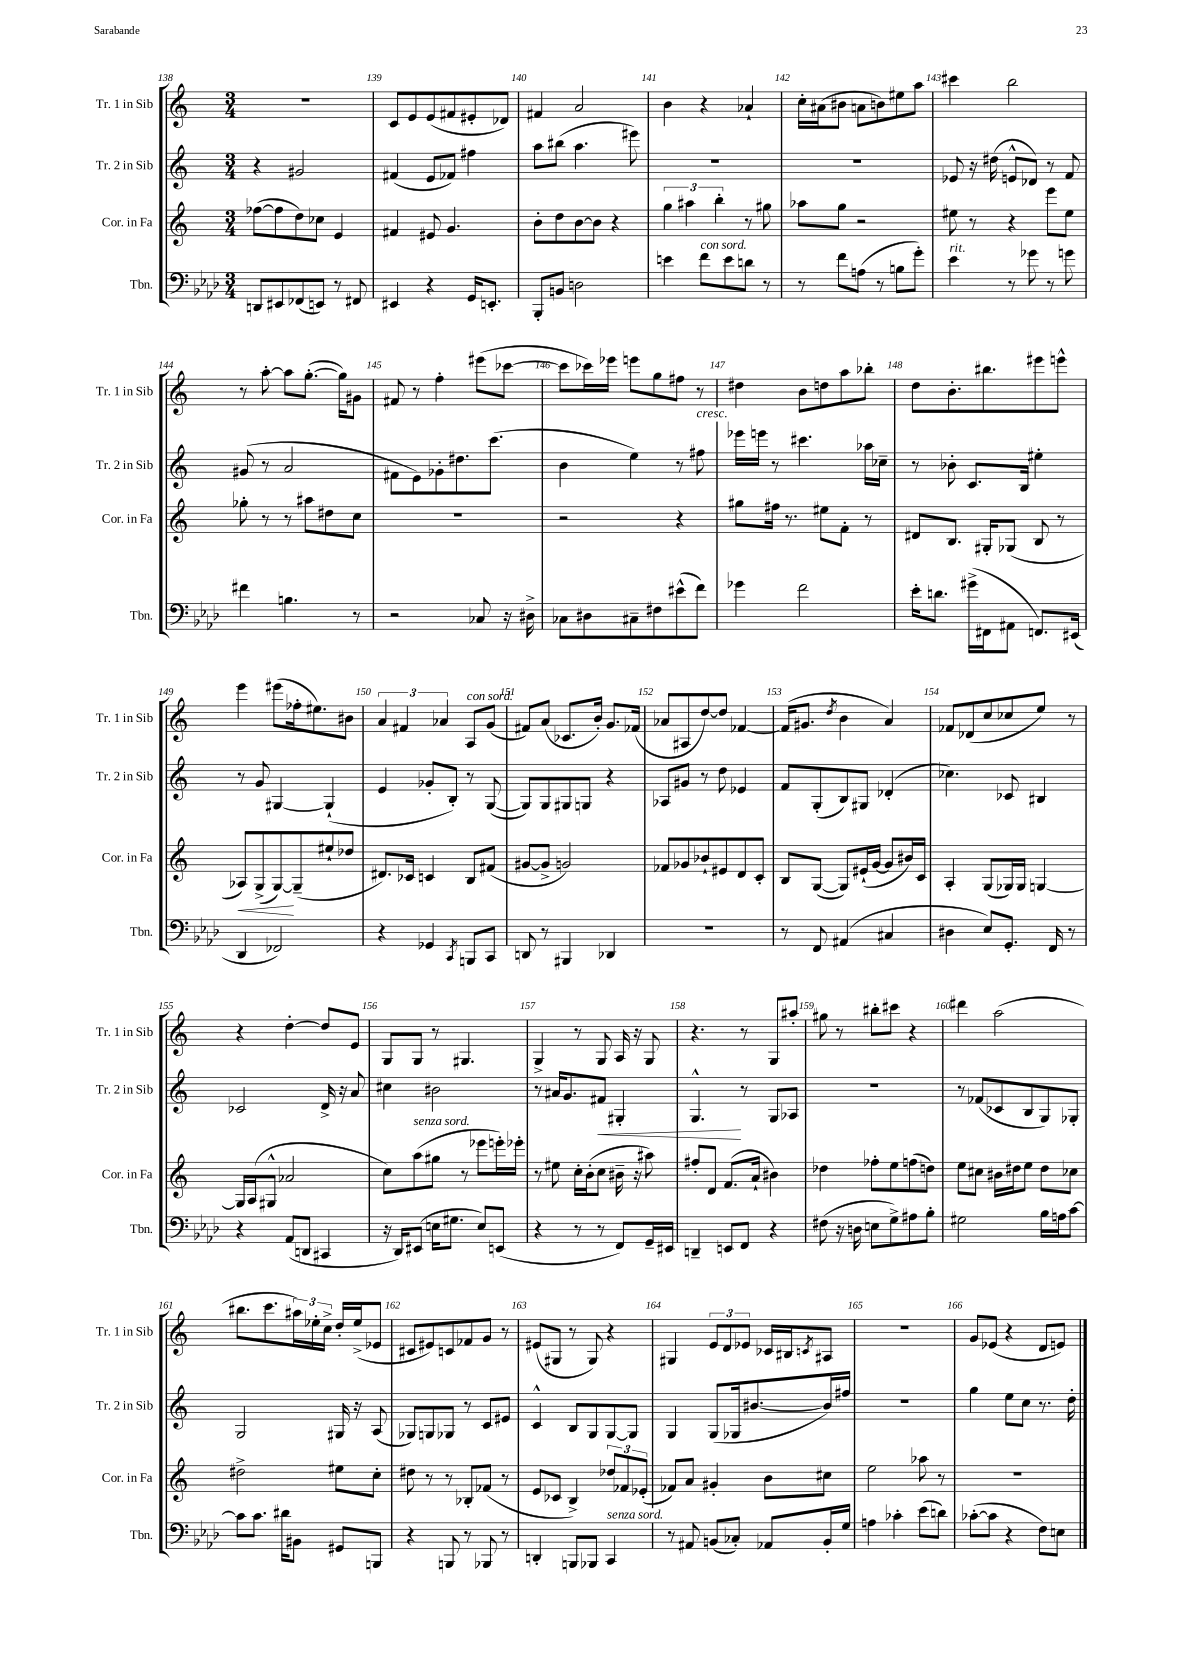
<<
\new StaffGroup <<
\new Staff = "s0" \with { instrumentName = "Tr. 1 in Sib" shortInstrumentName = "Tr. 1 in Sib" } {
    \clef treble \key c \major \numericTimeSignature \time 3/4
    R2. |
    c'8 e'8 e'8( fis'8 eis'8-. des'8) |
    fis'4 a'2 |
    b'4 r4 aes'4-! |
    c''16-. ais'16( bis'8 a'8 b'8) eis''8 a''8 |
    cis'''4 b''2 |
    r8 a''8~-. a''8 g''8.~-.( g''16) gis'8 |
    fis'8 r8 f''4-. eis'''8( ces'''8~ |
    ces'''8 ces'''16) ees'''16 e'''8 g''8 fis''8 r8 |
    dis''4 b'8 d''8 a''8 bes''8-. |
    d''8 b'8.-. bis''8. eis'''8 e'''8-^ |
    e'''4 eis'''8( fes''16-. eis''8.) bis'8 |
    \tuplet 3/2 { a'4 fis'4 aes'4 } a8^\markup { \italic "con sord." } g'8( |
    fis'8) a'8( ces'8. b'16-.) g'8. fes'16( |
    aes'8 ais8 d''8~) d''8 fes'4~ |
    fes'16( gis'8. \acciaccatura { d''8 } b'4 a'4) |
    fes'8 des'8( c''8 ces''8 e''8) r8 |
    r4 d''4~-. d''8 e'8 |
    g8 g8 r8 gis4. |
    g4-> r8 g8 a16 r16 g8 |
    r4. r8 g8 ais''8-. |
    gis''8 r8 bis''8-. cis'''8 r4 |
    dis'''4 a''2( |
    bis''8. c'''8. \tuplet 3/2 { ais''16) ees''16-. c''16-> } d''16-. ees''16->( ees'8 |
    cis'8 eis'8) c'8 fes'8 g'8 r8 |
    eis'8( gis8 r8 gis8) r4 |
    gis4 \tuplet 3/2 { e'8 d'8 ees'8 } ces'16 bis16 \acciaccatura { c'8 } ais8 |
    R2. |
    g'8 ees'8( r4 d'8 e'8) \bar "|." |
}
\new Staff = "s1" \with { instrumentName = "Tr. 2 in Sib" shortInstrumentName = "Tr. 2 in Sib" } {
    \clef treble \key c \major \numericTimeSignature \time 3/4
    r4 gis'2 |
    fis'4( e'8 fes'8) fis''4 |
    a''8 bis''8( a''4. eis'''8) |
    R2. |
    R2. |
    ees'8 r16 dis''16( e'8-^ des'8) r8 f'8 |
    gis'8( r8 a'2 |
    fis'8 e'8) ges'8-. dis''8. c'''8.( |
    b'4 e''4) r8 fis''8^\markup { \italic "cresc." } |
    ees'''16 e'''16 r8 cis'''4. aes''16 ces''16-- |
    r8 bes'8-. c'8. b16 eis''4-. |
    r8 g'8 gis4~ gis4-!( |
    e'4 ges'8-. b8-.) r8 g8~( |
    g8) g8 gis8 g8 r4 |
    aes8 gis'8 r8 d''8 ees'4 |
    f'8 g8-.( b8) gis8 des'4-.( |
    ces''4.) ces'8 bis4 |
    ces'2 d'16-> r16 a'8 |
    cis''4 bis'2 |
    r8 ais'16 g'8. fis'8\< gis4-. |
    g4.-^\! r8 g8 aes8 |
    R2. |
    r8 fes'8( ces'8 b8 g8) ges8-. |
    g2 gis16 r16 a8( |
    ges8) g8 ges8 r8 c'8 eis'8 |
    c'4-^ b8 g8 g8~ g8 |
    g4 g8( ges16 bis'8.~ bis'16) fis''16 |
    R2. |
    g''4 e''8 c''8 r8. d''16-. \bar "|." |
}
\new Staff = "s2" \with { instrumentName = "Cor. in Fa" shortInstrumentName = "Cor. in Fa" } {
    \clef treble \key c \major \numericTimeSignature \time 3/4
    fes''8~( fes''8 d''8) ces''8 e'4 |
    fis'4 eis'8 g'4. |
    b'8-. d''8 b'8~ b'8 r4 |
    \tuplet 3/2 { g''4 ais''4 b''4-. } r8 gis''8 |
    aes''8 g''8 r2 |
    eis''8 r8 r4 e'''8 eis''8 |
    ges''8-. r8 r8 ais''8 dis''8 c''8 |
    R2. |
    r2 r4 |
    gis''8 fis''16 r8. eis''8 f'8-. r8 |
    dis'8 b8. gis16-. ges8( b8 r8 |
    aes8\<) g8->( g8~\!) g8--( eis''8-! des''8 |
    dis'8.) ces'16 c'4 b8 fis'8( |
    gis'8~ gis'8-> g'2) |
    fes'8 ges'8 bes'8-! eis'8 d'8 c'8-. |
    b8 g8~( g8) eis'16-!( g'16~ g'8 bis'16) c'16 |
    a4-. g8( ges16) ges16 g4~ |
    g16 a16( gis8-^ aes'2 |
    c''8) a''8^\markup { \italic "senza sord." }( gis''8 r8 ees'''8 e'''16-.) ees'''16-. |
    r8 eis''8 c''16-. b'16-.( c''8 bis'16-- r16 ais''8) |
    fis''8-. d'8 f'8.( a'16-! bis'4) |
    des''4 fes''8-. e''8 f''8( d''8) |
    e''8 cis''8 bis'16 dis''16 e''8 dis''8 ces''8 |
    dis''2-> eis''8 c''8-. |
    dis''8 r8 r8 bes8-. fes'8( r8 |
    e'8 ces'8 b4->) \tuplet 3/2 { des''8 fes'8 ees'8-.( } |
    fes'8) a'8 gis'4-. b'8 cis''8 |
    e''2 aes''8 r8 |
    R2. \bar "|." |
}
\new Staff = "s3" \with { instrumentName = "Tbn." shortInstrumentName = "Tbn." } {
    \clef bass \key aes \major \numericTimeSignature \time 3/4
    d,8 eis,8 fes,8( e,8) r8 fis,8 |
    eis,4 r4 g,16 e,8.-. |
    bes,,8-. b,8 d2 |
    e'4 f'8^\markup { \italic "con sord." } e'8 d'8 r8 |
    r8 f'8 a8( r8 b8 g'8-.) |
    ees'4^\markup { \italic "rit." } r8 ges'8 r8 g'8 |
    fis'4 b4. r8 |
    r2 ces8 r16 dis16-> |
    ces8 dis8 cis8-- fis8 eis'8-^( f'8) |
    ges'4 f'2 |
    ees'16-. d'8. gis'16->( fis,16 ais,8 f,8.) eis,16( |
    des,4 fes,2) |
    r4 ges,4 \acciaccatura { c,8 } b,,8 c,8 |
    d,8 r8 bis,,4 des,4 |
    R2. |
    r8 f,8 ais,4( cis4 |
    dis4 ees8) g,8.-. f,16 r8 |
    r4 aes,8( d,8 cis,4 |
    r16 des,16) eis,8( e16 gis8. e8) e,8( |
    r4 r8 r8 f,8) g,16-- eis,16 |
    d,4-- e,8 f,8 r4 |
    fis8( r16 d16 e8 g8->) ais8 bes8-. |
    gis2 bes16 a16 c'8~ |
    c'8 c'8. dis'16 bis,8 gis,8 b,,8 |
    r4 b,,8 r8 bes,,8 r8 |
    d,4-. b,,8 bes,,8 c,4^\markup { \italic "senza sord." } |
    r8 ais,8 b,8( ces8-.) aes,8 b,16-. g16 |
    a4 ces'4-. ees'8( d'8) |
    ces'8~-.( ces'8 r4 f8) e8 \bar "|." |
}
>>
>>
\layout { \context { \Score currentBarNumber = #138 \override BarNumber.break-visibility = ##(#f #t #t) barNumberVisibility = #all-bar-numbers-visible } }
